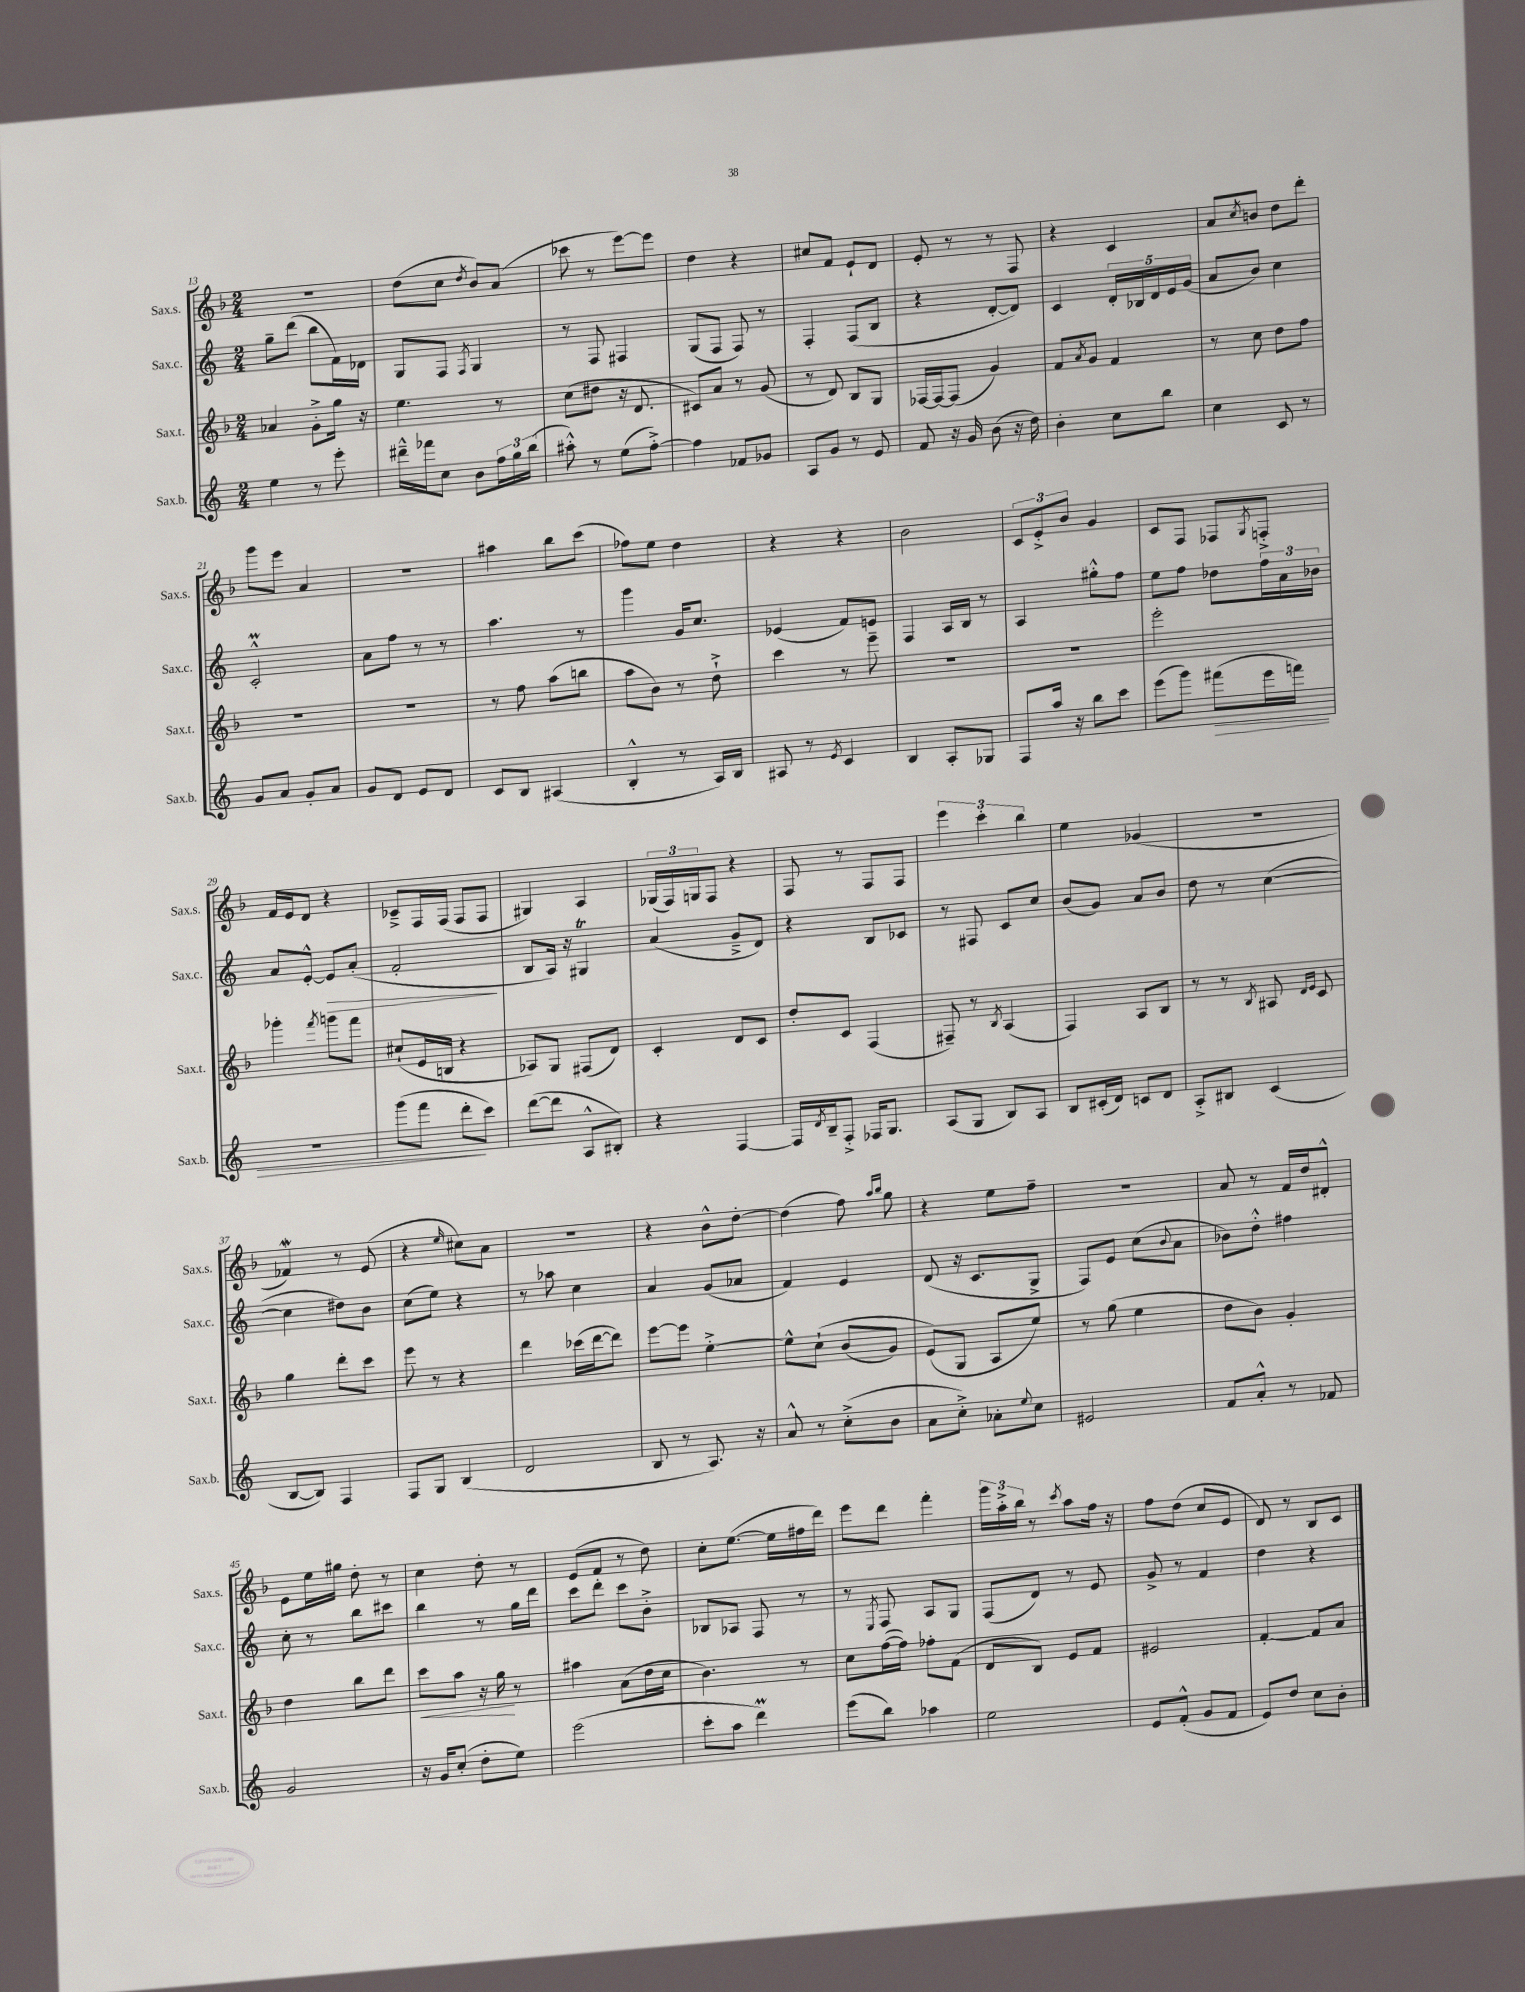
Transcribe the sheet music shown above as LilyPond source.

<<
\new StaffGroup <<
\new Staff = "s0" \with { instrumentName = "Sax.s." shortInstrumentName = "Sax.s." } {
    \clef treble \key f \major \numericTimeSignature \time 2/4
    R2 |
    d''8( c''8 \acciaccatura { d''8 } bes'8) a'8( |
    ces'''8 r8 e'''8~) e'''8 |
    d''4 r4 |
    cis''8 f'8 e'8-! d'8 |
    e'8-. r8 r8 f8 |
    r4 c'4 |
    a'8 \acciaccatura { c''8 } b'8 d''8 d'''8-. |
    g'''8 e'''8 a'4 |
    r2 |
    ais''4 bes''8 c'''8( |
    fes''8) e''8 d''4 |
    r4 r4 |
    bes'2 |
    \tuplet 3/2 { c'8 e'8-.-> bes'8 } g'4 |
    c'8 f8 fes8 \acciaccatura { g8 } f8-.-> |
    f'16 e'16 d'8 r4 |
    ces'8---> f16 f16( f8 f8 |
    gis4) a4 |
    \tuplet 3/2 { ges16( f16) g16 } f8 r4 |
    f8 r8 f8 f8 |
    \tuplet 3/2 { e'''4 c'''4-. bes''4 } |
    e''4 ges'4( |
    r2 |
    fes'4\mordent) r8 e'8( |
    r4 \grace { e''16 } cis''8) a'8 |
    R2 |
    r4 bes'8-^ d''8~-. |
    d''4( f''8) \grace { a''16 bes''16 } g''8 |
    r4 e''8 f''8-- |
    r2 |
    a'8 r8 f'16 d''16 dis'8-.-^ |
    e'8 e''16 gis''16 d''8-. r8 |
    c''4 d''8-. r8 |
    e'8( f'8 r8 d''8) |
    c''8-. e''8.~( e''16 fis''16 d'''16) |
    e'''8 d'''8 f'''4-. |
    \tuplet 3/2 { g'''16 a''16-.-> bes''16 } r8 \acciaccatura { c'''8 } a''8 f''16 r16 |
    f''8 d''8( c''8 e'8 |
    d'8) r8 bes8 c'8 \bar "|." |
}
\new Staff = "s1" \with { instrumentName = "Sax.c." shortInstrumentName = "Sax.c." } {
    \clef treble \key c \major \numericTimeSignature \time 2/4
    g''8-- d'''8( b''8 f'16) des'16 |
    g8 f8 \acciaccatura { f8 } g4 |
    r8 f8 fis4 |
    g8( f8 f8) r8 |
    f4-. f8( b8 |
    r4 d'8~-. d'8) |
    c'4 \tuplet 5/4 { d'16-. bes16 d'16 e'16 g'16( } |
    a'8 b'8) c''4 |
    c'2-.-^\prall |
    a'8 f''8 r8 r8 |
    a''4. r8 |
    g'''4 g'16 c''8. |
    ees'4( f'8) e'8 |
    f4 a16 b16 r8 |
    a4 gis''8-.-^ f''8 |
    e''8 f''8 des''8 \tuplet 3/2 { f''16 a'16 bes'16 } |
    a'8 e'8~-.-^ e'8\> a'8-.( |
    f'2-.\! |
    b8 a16) r16 gis4\trill |
    a'4( g'8---> d'8) |
    r4 b8 ces'8 |
    r8 fis8 c'8 c''8 |
    b'8( g'8) a'8 b'8 |
    d''8 r8 c''4~( |
    c''4 dis''8) b'8 |
    c''8( e''8) r4 |
    r8 aes''8 c''4 |
    a'4 g'8( aes'8 |
    f'4) e'4 |
    d'8( r16 c'8. g8-> |
    f8) e'8 c''8( \appoggiatura { b'8 } a'8 |
    bes'8) d''8-.-^ fis''4 |
    c''8-. r8 b''8 cis'''8 |
    b''4 r8 g''16 d'''16 |
    c'''8 d'''8-. c'''8 b'8-.-> |
    bes8 aes8 f8 r8 |
    r8 \acciaccatura { e8 } f8 a8 g8 |
    f8( d'8) r8 e'8 |
    g'8-> r8 f'4 |
    d''4 r4 \bar "|." |
}
\new Staff = "s2" \with { instrumentName = "Sax.t." shortInstrumentName = "Sax.t." } {
    \clef treble \key f \major \numericTimeSignature \time 2/4
    aes'4 g'8-.-> g''16 r16 |
    e''4. r8 |
    c''8( dis''8 r16 d'8. |
    cis'8) a'8 r8 g'8( |
    r8 d'8) bes8 g8 |
    fes16~ fes16~ fes8( g'4) |
    f'8 \acciaccatura { a'8 } g'8 f'4 |
    r8 c''8 d''8 f''8 |
    R2 |
    R2 |
    r8 f''8 a''8( b''8 |
    a''8 bes'8) r8 d''8-!-> |
    c'''4 r8 e'''8-- |
    R2 |
    R2 |
    e'''2-. |
    ges'''4-. \acciaccatura { f'''8 } g'''8 f'''8 |
    cis''8-!( e'16 b16 r4 |
    aes8) g8 fis8( d'8) |
    c'4-. d'8 c'8 |
    d''8-. c'8 f4( |
    fis8--) r8 \acciaccatura { bes8 } a4( |
    f4) a8 bes8 |
    r8 r8 \acciaccatura { bes8 } ais8 \grace { d'16 e'16 } c'8 |
    g''4 d'''8-. c'''8 |
    e'''8 r8 r4 |
    d'''4 ces'''16( d'''16~ d'''8) |
    e'''8~ e'''8 e''4~-.-> |
    e''8-^ c''8-!\( bes'8( g'8) |
    e'8(\) g8 a8 e''8) |
    r8 g''8( e''4 |
    d''8 bes'8) g'4-. |
    d''4 bes''8 d'''8 |
    c'''8\< a''8 r16 g''16\! r8 |
    ais''4 a'8( d''16 c''16 |
    bes'4.) r8 |
    c''8 f''16~( f''16) fes''8-. f'8( |
    d'8 bes8) e'8 f'8 |
    eis'2 |
    f'4~-. f'8 a'8 \bar "|." |
}
\new Staff = "s3" \with { instrumentName = "Sax.b." shortInstrumentName = "Sax.b." } {
    \clef treble \key c \major \numericTimeSignature \time 2/4
    e''4 r8 e'''8-. |
    dis'''16---^ fes'''16 c''8 b'8 \tuplet 3/2 { f''16 g''16 b''16( } |
    ais''8-.-^) r8 e''8( f''8~-.->) |
    f''4 fes'8 ges'8 |
    a8 g'8 r8 e'8 |
    f'8 r16 g'16 b'8( r16 d''16) |
    b'4-. c''8 b''8 |
    c''4 c'8 r8 |
    g'8 a'8 g'8-. a'8 |
    g'8 d'8 e'8 d'8 |
    c'8 b8 ais4( |
    b4-.-^ r8 a16) b16 |
    ais8 r8 \acciaccatura { e'8 } c'4 |
    b4 a8-. ges8 |
    f8 a''16 r16 b''8 c'''8 |
    e'''8( g'''8) fis'''8\>( e'''16 f'''16) |
    r2 |
    g'''8( f'''8 d'''8-.\! c'''8) |
    d'''8~( d'''8 a8-^ bis8-.) |
    r4 f4~ |
    f16 \acciaccatura { d'8 } b16-- f8-.-> fes16 g8. |
    a8( g8 b8) a8 |
    b8 cis'16-.( d'16) c'8 d'8 |
    a8-.-> bis8 c'4( |
    b8~ b8) f4 |
    f8 g8 b4( |
    d'2 |
    b8 r8 a8.) r16 |
    a'8-^ r8 c''8-.->( b'8 |
    a'8 c''8-.->) aes'8-. \appoggiatura { e''8 } c''8 |
    eis'2 |
    f'8 a'8-.-^ r8 fes'8 |
    g'2 |
    r16 g'16 c''8-.( d''8-. e''8) |
    e'''2( |
    c'''8-. a''8 d'''4\prall) |
    e'''8( b''8) aes''4 |
    e''2 |
    e'8 f'8-.-^( g'8 f'8 |
    e'8) d''8 c''8 b'8-. \bar "|." |
}
>>
>>
\layout { \context { \Score currentBarNumber = #13 } }
